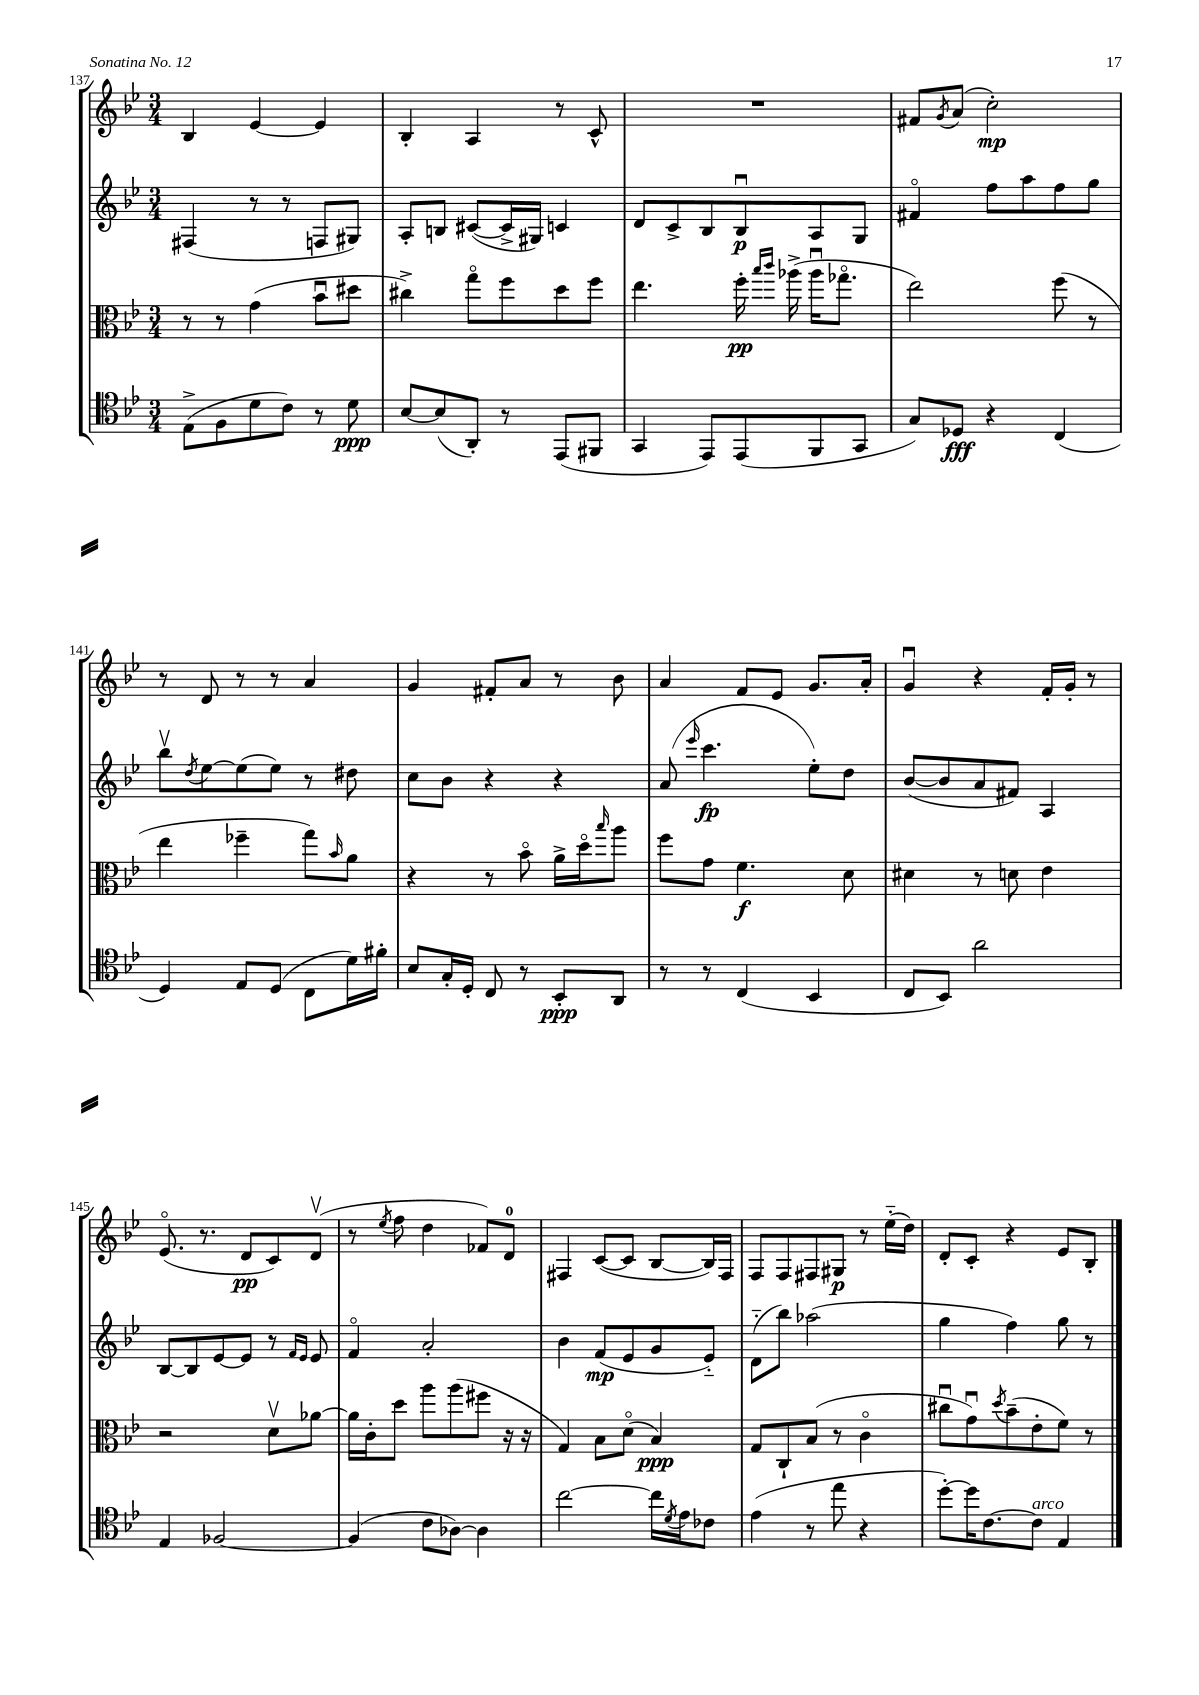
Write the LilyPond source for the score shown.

<<
\new StaffGroup <<
\new Staff = "s0" {
    \clef treble \key bes \major \numericTimeSignature \time 3/4
    bes4 ees'4~ ees'4 |
    bes4-. a4 r8 c'8-^ |
    R2. |
    fis'8 \acciaccatura { g'8 } a'8( c''2-.\mp) |
    r8 d'8 r8 r8 a'4 |
    g'4 fis'8-. a'8 r8 bes'8 |
    a'4 f'8 ees'8 g'8. a'16-. |
    g'4\downbow r4 f'16-. g'16-. r8 |
    ees'8.\flageolet( r8. d'8\pp c'8) d'8\upbow( |
    r8 \acciaccatura { ees''8 } f''8 d''4 fes'8) d'8-0 |
    fis4 c'8~( c'8 bes8~ bes16) fis16 |
    f8 f8 fis8 gis8\p r8 ees''16-_( d''16) |
    d'8-. c'8-. r4 ees'8 bes8-. \bar "|." |
}
\new Staff = "s1" {
    \clef treble \key bes \major \numericTimeSignature \time 3/4
    fis4( r8 r8 f8 gis8) |
    a8-. b8 cis'8~( cis'16-> gis16) c'4 |
    d'8 c'8-> bes8 bes8\downbow\p a8 g8 |
    fis'4\flageolet f''8 a''8 f''8 g''8 |
    bes''8\upbow \acciaccatura { d''8 } ees''8~ ees''8( ees''8) r8 dis''8 |
    c''8 bes'8 r4 r4 |
    a'8( \grace { ees'''16 } c'''4.\fp ees''8-.) d''8 |
    bes'8~( bes'8 a'8 fis'8) a4 |
    bes8~ bes8 ees'8~ ees'8 r8 \grace { f'16 ees'16 } ees'8 |
    f'4\flageolet a'2-. |
    bes'4 f'8\mp( ees'8 g'8 ees'8-_) |
    d'8-_( bes''8) aes''2( |
    g''4 f''4) g''8 r8 \bar "|." |
}
\new Staff = "s2" {
    \clef alto \key bes \major \numericTimeSignature \time 3/4
    r8 r8 g'4( bes'8\downbow dis''8 |
    cis''4->) g''8\flageolet f''8 d''8 f''8 |
    ees''4. f''16-.\pp \grace { bes''16 c'''16 } aes''16->( aes''16\downbow ges''8.\flageolet |
    ees''2) f''8( r8 |
    ees''4 fes''4-- g''8) \grace { bes'16 } a'8 |
    r4 r8 bes'8\flageolet a'16-> d''16\flageolet \grace { bes''16 } a''8 |
    f''8 g'8 f'4.\f d'8 |
    dis'4 r8 d'8 ees'4 |
    r2 d'8\upbow aes'8~ |
    aes'16 c'16-. d''8 a''8 a''8( fis''8 r16 r16 |
    g4) bes8 d'8\flageolet( bes4\ppp) |
    g8 c8-! bes8( r8 c'4\flageolet |
    cis''8\downbow g'8\downbow) \acciaccatura { d''8 } bes'8--( ees'8-. f'8) r8 \bar "|." |
}
\new Staff = "s3" {
    \clef tenor \key bes \major \numericTimeSignature \time 3/4
    ees8->( f8 d'8 c'8) r8 d'8\ppp |
    bes8~ bes8( a,8-.) r8 ees,8( fis,8 |
    g,4 ees,8) ees,8( f,8 g,8 |
    g8) des8\fff r4 c4( |
    d4) ees8 d8( c8 d'16) fis'16-. |
    bes8 g16-. d16-. c8 r8 bes,8-.\ppp a,8 |
    r8 r8 c4( bes,4 |
    c8 bes,8) a'2 |
    ees4 fes2~ |
    fes4( c'8 aes8~) aes4 |
    c''2~ c''16 \acciaccatura { d'8 } ees'16 ces'8 |
    ees'4( r8 ees''8 r4 |
    d''8~-.) d''16 c'8.~ c'8^\markup { \italic "arco" } ees4 \bar "|." |
}
>>
>>
\layout { \context { \Score currentBarNumber = #137 } }
